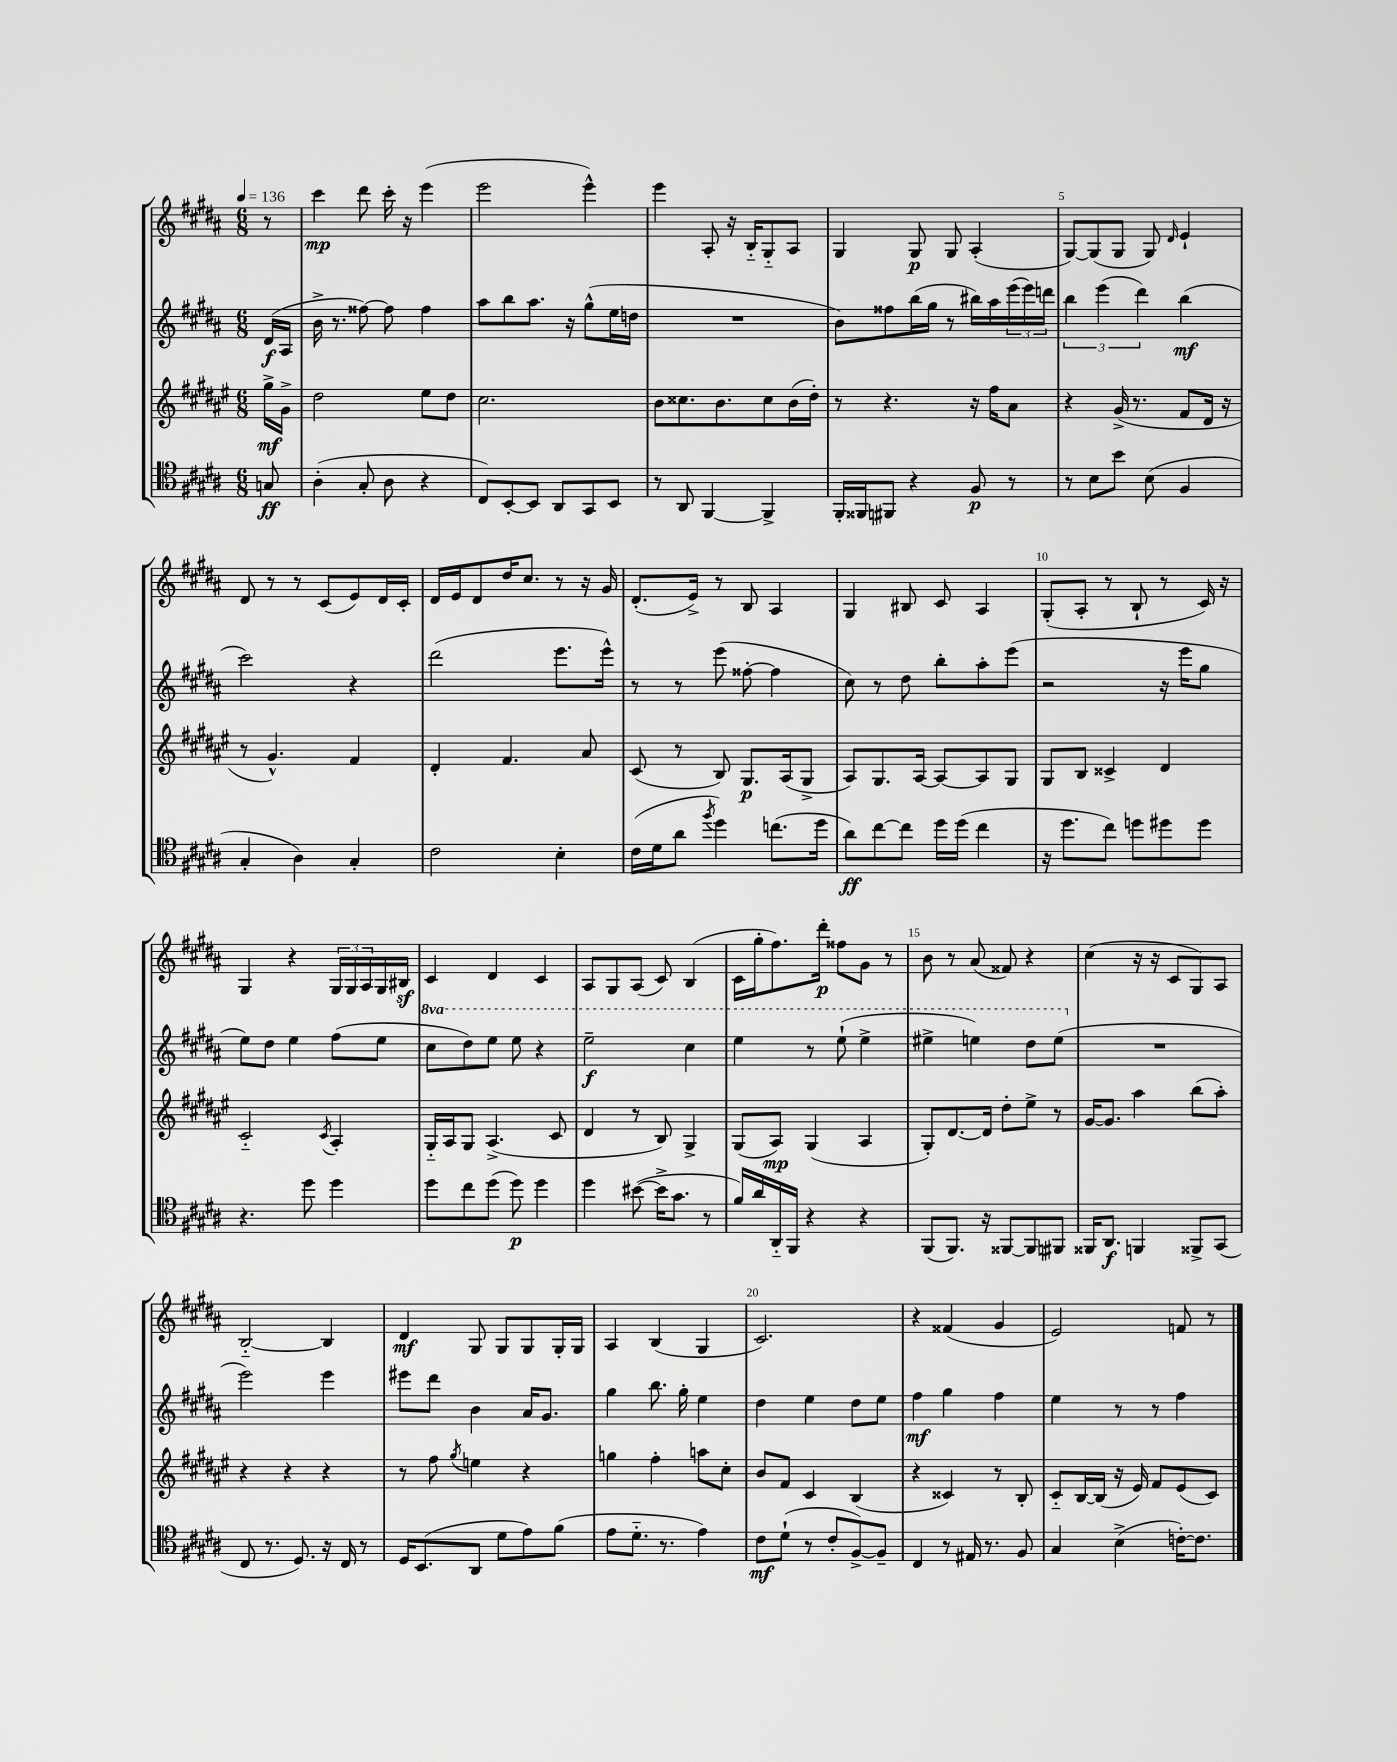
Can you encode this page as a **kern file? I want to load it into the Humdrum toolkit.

**kern	**dynam	**kern	**dynam	**kern	**dynam	**kern	**dynam
*part4	*part4	*part3	*part3	*part2	*part2	*part1	*part1
*staff4	*staff4	*staff3	*staff3	*staff2	*staff2	*staff1	*staff1
*clefC4	*	*clefG2	*	*clefG2	*	*clefG2	*
*k[f#c#g#d#a#]	*	*k[f#c#g#d#a#e#]	*	*k[f#c#g#d#a#]	*	*k[f#c#g#d#a#]	*
*M6/8	*	*M6/8	*	*M6/8	*	*M6/8	*
*MM136	*	*MM136	*	*MM136	*	*MM136	*
=	=	=	=	=	=	=	=
8Gn/	ff	16gg#^\LL	mf	(16d#/LL	f	8r	.
.	.	16g#^\JJ	.	16A#/JJ	.	.	.
=1	=1	=1	=1	=1	=1	=1	=1
(4A#'\	.	2dd#\	.	16b^\	.	4ccc#\	mp
.	.	.	.	8.r	.	.	.
8G#'/	.	.	.	[8ff##X\)	.	8ddd#\	.
8A#\	.	.	.	8ff##\]	.	16ccc#'\	.
.	.	.	.	.	.	16r	.
4r	.	8ee#\L	.	4ff##\	.	(4eee\	.
.	.	8dd#\J	.	.	.	.	.
=2	=2	=2	=2	=2	=2	=2	=2
8C#/L)	.	2.cc#\	.	8aa#\L	.	2eee\	.
[8BB'/	.	.	.	8bb\	.	.	.
8BB/J]	.	.	.	8.aa#\J	.	.	.
8AA#/L	.	.	.	.	.	.	.
.	.	.	.	16r	.	.	.
8GG#/	.	.	.	(8gg#^^\L	.	4eee^^\)	.
8BB/J	.	.	.	16ee\L	.	.	.
.	.	.	.	16ddn\JJ	.	.	.
=3	=3	=3	=3	=3	=3	=3	=3
8r	.	8b\L	.	2.r	.	4eee\	.
8AA#/	.	8.cc##X\	.	.	.	.	.
[4FF#/	.	.	.	.	.	8A#'/	.
.	.	8.b\	.	.	.	.	.
.	.	.	.	.	.	16r	.
.	.	.	.	.	.	16B/KL	.
4FF#^/]	.	8cc##\	.	.	.	8G#/	.
.	.	(16b\L	.	.	.	8A#/J	.
.	.	16dd#'\JJ)	.	.	.	.	.
=4	=4	=4	=4	=4	=4	=4	=4
16FF#'/LL	.	8r	.	8b\L)	.	4G#/	.
16FF##X/J	.	.	.	.	.	.	.
8FF#X/J	.	4.r	.	8ff##X\	.	.	.
4r	.	.	.	(16bb\L	.	8G#/	p
.	.	.	.	16gg#\JJ	.	.	.
.	.	.	.	8r	.	8G#/	.
8F#/	p	16r	.	16bb#X\LL)	.	(4A#'/	.
.	.	16ff#\KL	.	16aa#\	.	.	.
8r	.	8a#\J	.	(24eee\	.	.	.
.	.	.	.	24eee\)	.	.	.
.	.	.	.	24dddn\JJ	.	.	.
=5	=5	=5	=5	=5	=5	=5	=5
8r	.	4r	.	6bb\	.	[8G#/L)	.
8B\L	.	.	.	.	.	(8G#/]	.
.	.	.	.	(6eee\	.	.	.
8b\J	.	(16g#^/	.	.	.	8G#/J	.
.	.	8.r	.	.	.	.	.
.	.	.	.	6ddd#\)	.	.	.
(8B\	.	.	.	.	.	8G#/)	.
.	.	.	.	.	.	16qqd#/	.
4F#/	.	8f#/L	.	(4bb\	mf	4e`/	.
.	.	16d#/Jk	.	.	.	.	.
.	.	16r	.	.	.	.	.
!!LO:LB:g=z
=6	=6	=6	=6	=6	=6	=6	=6
4G#'/	.	8r	.	2ccc#\)	.	8d#/	.
.	.	4.g#^^/)	.	.	.	8r	.
4A#\)	.	.	.	.	.	8r	.
.	.	.	.	.	.	(8c#/L	.
4G#'/	.	4f#/	.	4r	.	8e/)	.
.	.	.	.	.	.	16d#/L	.
.	.	.	.	.	.	16c#'/JJ	.
=7	=7	=7	=7	=7	=7	=7	=7
2c#\	.	4d#'/	.	(2ddd#\	.	16d#/LL	.
.	.	.	.	.	.	16e/J	.
.	.	.	.	.	.	8d#/	.
.	.	4.f#/	.	.	.	16dd#/K	.
.	.	.	.	.	.	8.cc#/J	.
4B'\	.	.	.	8.eee\L	.	8r	.
.	.	8a#/	.	.	.	16r	.
.	.	.	.	16eee^^\Jk)	.	16g#/	.
=8	=8	=8	=8	=8	=8	=8	=8
(16c#\LL	.	(8c#/	.	8r	.	(8.d#'/L	.
16d#\J	.	.	.	.	.	.	.
8a#\J	.	8r	.	8r	.	.	.
.	.	.	.	.	.	16e^/Jk)	.
8qff#/	.	.	.	.	.	.	.
4dd#\)	.	8B/)	.	(8eee\	.	8r	.
.	.	8.G#/L	p	[8ff##X'\	.	8B/	.
(8.ccn\L	.	.	.	4ff##\]	.	4A#/	.
.	.	(16A#/k	.	.	.	.	.
.	.	8G#^/J	.	.	.	.	.
16dd#\Jk	.	.	.	.	.	.	.
=9	=9	=9	=9	=9	=9	=9	=9
8a#\L)	ff	8A#/L)	.	8cc#\)	.	4G#/	.
[8cc#\	.	8.G#/	.	8r	.	.	.
8cc#\J]	.	.	.	8dd#\	.	8B#X/	.
.	.	[16A#/Jk	.	.	.	.	.
16dd#\LL	.	8A#/L_	.	8bb'\L	.	8c#/	.
(16dd#\JJ	.	.	.	.	.	.	.
4cc#\	.	8A#/]	.	8aa#'\	.	4A#/	.
.	.	8G#/J	.	(8eee\J	.	.	.
=10	=10	=10	=10	=10	=10	=10	=10
16r	.	8G#/L	.	2r	.	(8G#'/L	.
8.dd#\L	.	.	.	.	.	.	.
.	.	8B/J	.	.	.	8A#'/J	.
8cc#\J)	.	4c##X^/	.	.	.	8r	.
8ddn\L	.	.	.	.	.	8B`/	.
8dd#X\	.	4d#/	.	16r	.	8r	.
.	.	.	.	16eee\KL	.	.	.
8dd#\J	.	.	.	8gg#\J	.	16c#/)	.
.	.	.	.	.	.	16r	.
!!LO:LB:g=z
=11	=11	=11	=11	=11	=11	=11	=11
4.r	.	2c#/	.	8ee\L)	.	4G#/	.
.	.	.	.	8dd#\J	.	.	.
.	.	.	.	4ee\	.	4r	.
8dd#\	.	.	.	.	.	.	.
.	.	8qc#/	.	.	.	.	.
4dd#\	.	4A#'/	.	(8ff#\L	.	24G#/LL	.
.	.	.	.	.	.	24G#/	.
.	.	.	.	.	.	24A#/	.
.	.	.	.	8ee\J	.	16G#/	.
.	.	.	.	.	.	16B#Xz/JJ	.
=12	=12	=12	=12	=12	=12	=12	=12
*	*	*	*	*8va	*	*	*
8dd#\L	.	16G#/LL	.	8ccc#\L	.	4c#/	.
.	.	16A#/J	.	.	.	.	.
8cc#\	.	8G#/J	.	8ddd#\)	.	.	.
(8dd#\J	.	(4.A#^/	.	8eee\J	.	4d#/	.
8dd#\)	p	.	.	8eee\	.	.	.
4dd#\	.	.	.	4r	.	4c#/	.
.	.	8c#/	.	.	.	.	.
=13	=13	=13	=13	=13	=13	=13	=13
4dd#\	.	4d#/	.	2eee~\	f	8A#/L	.
.	.	.	.	.	.	8G#/	.
([8b#X\	.	8r	.	.	.	(8A#/J	.
16b#^\KL]	.	8B/)	.	.	.	8c#/)	.
8.g#\J	.	.	.	.	.	.	.
.	.	4G#^/	.	4ccc#\	.	(4B/	.
8r	.	.	.	.	.	.	.
=14	=14	=14	=14	=14	=14	=14	=14
16f#/LL)	.	(8G#/L	.	4eee\	.	16c#\LL	.
16a#/	.	.	.	.	.	16gg#'\J	.
16AA#/	.	8A#/J)	mp	.	.	8.ff#\)	.
16FF#/JJ	.	.	.	.	.	.	.
4r	.	(4G#/	.	8r	.	.	.
.	.	.	.	.	.	16ddd#'\Jk	p
.	.	.	.	(8eee`\	.	8ff##X\L	.
4r	.	4A#/	.	4eee^\	.	8g#\J	.
.	.	.	.	.	.	8r	.
=15	=15	=15	=15	=15	=15	=15	=15
(8FF#/L	.	8G#'/L)	.	4eee#X^\	.	8b\	.
8.FF#/J)	.	[8.d#/	.	.	.	8r	.
.	.	.	.	4eeen\)	.	(8a#/	.
16r	.	16d#/Jk]	.	.	.	.	.
[8FF##X/L	.	8dd#'\L	.	.	.	8f##X/)	.
8FF##/]	.	8ee#^\J	.	8ddd#\L	.	4r	.
8FF#X/J	.	8r	.	(8eee\J	.	.	.
=16	=16	=16	=16	=16	=16	=16	=16
*	*	*	*	*X8va	*	*	*
16FF##X/KL	.	[16g#/KL	.	2.r	.	(4cc#\	.
8.AA#/J	f	8.g#/J]	.	.	.	.	.
4FFn/	.	4aa#\	.	.	.	16r	.
.	.	.	.	.	.	16r	.
.	.	.	.	.	.	8c#/L	.
8FF##X^/L	.	(8bb\L	.	.	.	8G#/)	.
(8GG#/J	.	8aa#'\J)	.	.	.	8A#/J	.
!!LO:LB:g=z
=17	=17	=17	=17	=17	=17	=17	=17
8C#/	.	4r	.	2eee\)	.	[2B/	.
8.r	.	.	.	.	.	.	.
.	.	4r	.	.	.	.	.
8.D#/)	.	.	.	.	.	.	.
16r	.	4r	.	4eee\	.	4B/]	.
16C#/	.	.	.	.	.	.	.
8r	.	.	.	.	.	.	.
=18	=18	=18	=18	=18	=18	=18	=18
16D#/KL	.	8r	.	8eee#X\L	.	4d#/	mf
(8.BB/	.	.	.	.	.	.	.
.	.	8ff#\	.	8ddd#\J	.	.	.
.	.	8qgg#/	.	.	.	.	.
8AA#/J	.	4een\	.	4b\	.	8G#/	.
8d#\L	.	.	.	.	.	8G#/L	.
8e\)	.	4r	.	16a#/KL	.	8G#/	.
.	.	.	.	8.g#/J	.	.	.
(8f#\J	.	.	.	.	.	16G#'/L	.
.	.	.	.	.	.	16G#/JJ	.
=19	=19	=19	=19	=19	=19	=19	=19
8e\L	.	4ggn\	.	4gg#\	.	4A#/	.
8.d#\J	.	.	.	.	.	.	.
.	.	4ff#'\	.	8.bb\	.	(4B/	.
8.r	.	.	.	.	.	.	.
.	.	.	.	16gg#'\	.	.	.
4e\)	.	8aan\L	.	4ee\	.	4G#/	.
.	.	8cc#'\J	.	.	.	.	.
=20	=20	=20	=20	=20	=20	=20	=20
8c#\L	mf	8b/L	.	4dd#\	.	2.c#/)	.
(8d#`\J	.	8f#/J	.	.	.	.	.
8r	.	4c#/	.	4ee\	.	.	.
8c#'/L	.	.	.	.	.	.	.
[8F#^/)	.	(4B/	.	8dd#\L	.	.	.
8F#~/J]	.	.	.	8ee\J	.	.	.
=21	=21	=21	=21	=21	=21	=21	=21
4C#/	.	4r	.	4ff#\	mf	4r	.
8r	.	4c##X/)	.	4gg#\	.	(4f##X/	.
16E#X/	.	.	.	.	.	.	.
8.r	.	.	.	.	.	.	.
.	.	8r	.	4ff#\	.	4g#/	.
8F#/	.	8B'/	.	.	.	.	.
=22	=22	=22	=22	=22	=22	=22	=22
4G#/	.	8c#/L	.	4ee\	.	2e/)	.
.	.	[16B/L	.	.	.	.	.
.	.	(16B/JJ]	.	.	.	.	.
(4B^\	.	16r	.	8r	.	.	.
.	.	16e#/)	.	.	.	.	.
.	.	8f#/L	.	8r	.	.	.
[16cn'\KL)	.	(8e#/	.	4ff#\	.	8fn/	.
8.c\J]	.	.	.	.	.	.	.
.	.	8c#/J)	.	.	.	8r	.
==	==	==	==	==	==	==	==
*-	*-	*-	*-	*-	*-	*-	*-
